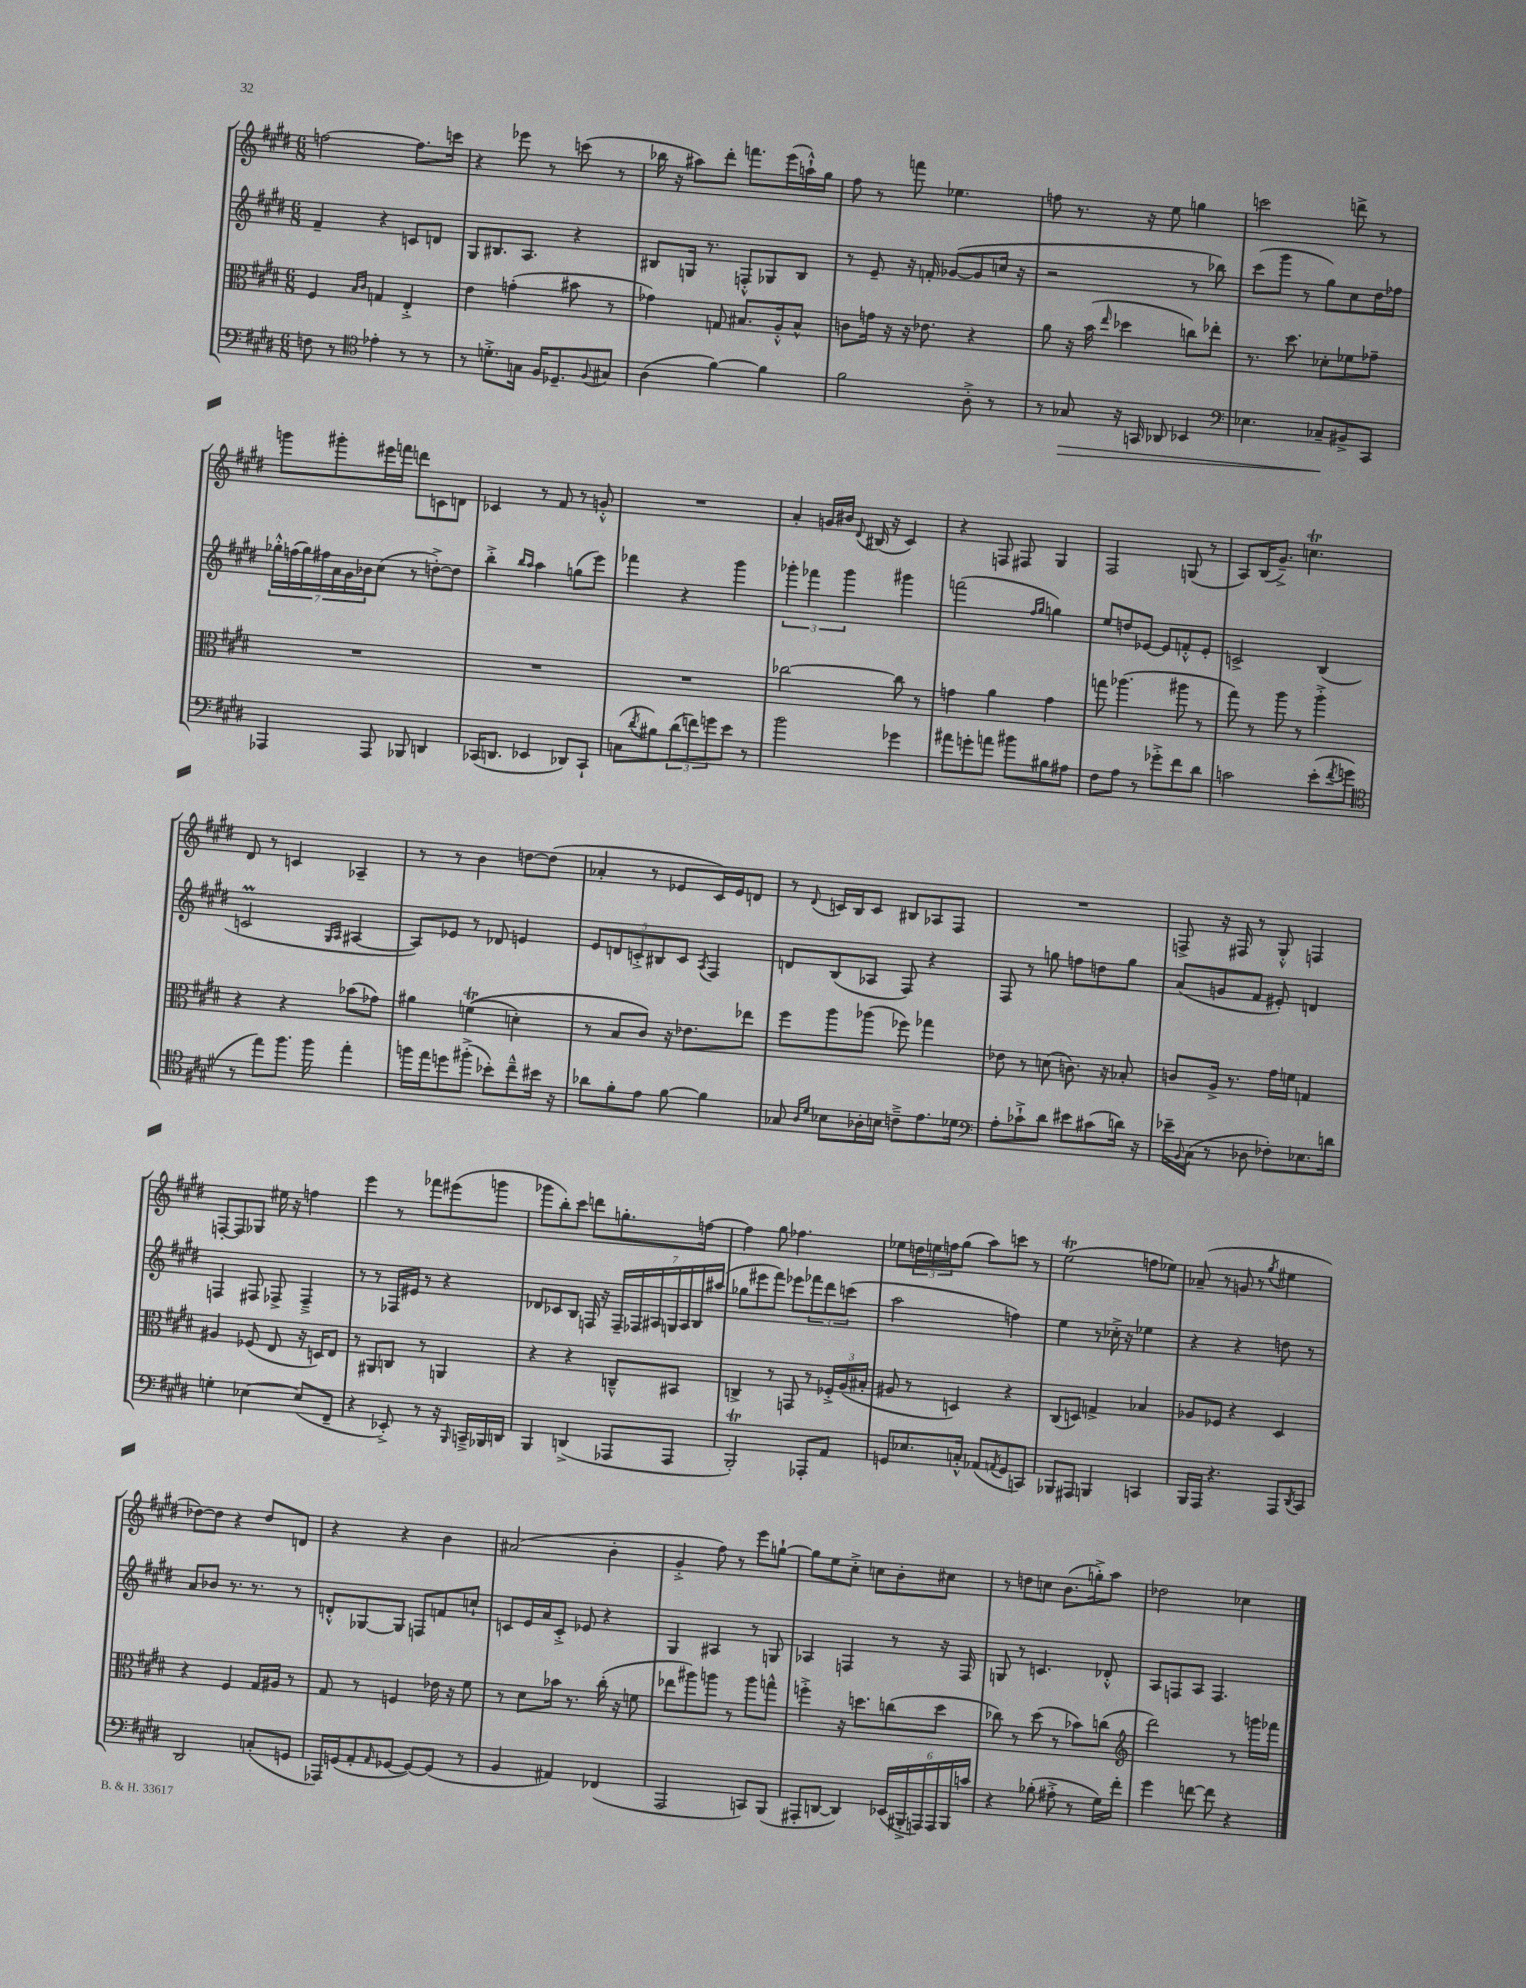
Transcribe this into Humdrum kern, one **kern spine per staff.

**kern	**kern	**kern	**kern
*staff4	*staff3	*staff2	*staff1
*clefF4	*clefC3	*clefG2	*clefG2
*k[f#c#g#d#]	*k[f#c#g#d#]	*k[f#c#g#d#]	*k[f#c#g#d#]
*M6/8	*M6/8	*M6/8	*M6/8
8F	4F#	4f#~	[2ff
8r	.	.	.
*clefC4	*	*	*
.	16qqB	.	.
.	16qqc#	.	.
4e-'	4G	4r	.
8r	4E'^	8c	8.ff]
8r	.	8d	.
.	.	.	16ccc
=	=	=	=
8r	4e	8G#	4r
8.d'^	.	8.B#	.
.	(4g'	.	8eee-
16G	.	8.A	.
16F#	.	.	8r
8.D-~	.	.	.
.	8b#	4r	(8ccc
8qqF#	.	.	.
8G#	8r	.	8r
=	=	=	=
(4A	4g-)	8B#	16bb-
.	.	.	16r
.	.	16G	8aa#)
.	.	8.r	.
[4f#)	8G	.	8ddd#'
.	8.B#	8F'^^	8.fff
4f#]	.	8G-	.
.	16A'^^	.	(16eee
.	8B#^^	8B#	16aa`^^)
.	.	.	16gg#
=	=	=	=
2f#	8c	8r	8ff#
.	16g	8e~	8r
.	16r	.	.
.	16r	16r	8fff
.	8.e-	16f'	.
.	.	([8g-	4.ee-
8A'^	4r	8g-]	.
8r	.	16cc	.
.	.	16r	.
=	=	=	=
8r	8a	2r	8ff
8G-	16r	.	8.r
.	(16b	.	.
.	16qqee	.	.
16r	4dd-	.	.
16GG	.	.	16r
8AA-	.	.	8ee
4BB-	8cc)	8r	4gg
.	8ee-'	8bb-)	.
=	=	=	=
*clefF4	*	*	*
4.E-	8.r	(8ccc#	2ccc
.	.	8ggg#	.
.	8.dd#	.	.
.	.	8r	.
8C-~	8d-'	8gg#)	.
8BB#^	8f-	8cc#	8ddd^
8CC#	8g-~	16dd#	8r
.	.	16ff-	.
=	=	=	=
4AAA-	2.r	28gg-'^^	8ggg
.	.	(28ff	.
.	.	28gg-)	.
.	.	28ff#	.
.	.	.	8ggg#'
.	.	28a	.
.	.	28g#	.
.	.	28b-	.
8AAA-	.	(8cc#	16eee#
.	.	.	16fff
8BBB-	.	8r	8ddd
4DD	.	[8dd'^)	8c
.	.	8dd]	8d
=	=	=	=
(16CC-	2.r	4bb'^	4c-
8.DD	.	.	.
.	.	16qqbb	.
.	.	16qqaa	.
4EE-	.	4aa	8r
.	.	.	8f#
8DD-)	.	(8gg	8r
8CC-`	.	8eee)	8g'^^
=	=	=	=
(8C	2.r	4fff-	2.r
8qd#	.	.	.
8B#)	.	.	.
(12d#	.	4r	.
12f)	.	.	.
12g	.	.	.
8e	.	4ggg#	.
8r	.	.	.
=	=	=	=
2b	[2cc-	6ggg-'	4a'
.	.	6fff-	.
.	.	.	16g
.	.	.	16b#
.	.	6ggg-	.
.	.	.	8qqd#
.	.	.	(16B#
.	.	.	16r
4g-	8cc-]	4ggg#	4c#)
.	8r	.	.
=	=	=	=
8a#	4g	(2fff	4r
8g'	.	.	.
8a	4a	.	8F
8b#	.	.	8F#
.	.	16qqff#	.
.	.	16qqgg#	.
8B#	4g	4gg)	4G#
8A#	.	.	.
=	=	=	=
8F#	8gg	8ee	2F#
8A	(4.aa-	8dd	.
8r	.	[8e-	.
8g-'^	.	8e-]	.
8f#	8aa#	8f'^^	(8G
8d#	8r	8e-'	8r
=	=	=	=
2c	8gg#)	2c^	8A)
.	8r	.	(16B
.	.	.	8.g#~^)
.	8aa	.	.
.	8r	.	4.cc
(8e'	4aa'^	(4B	.
8qf#	.	.	.
8g	.	.	.
=	=	=	=
*clefC4	*	*	*
8r	4r	2c	8d#
8ee)	.	.	8r
8.ff#	4r	.	4c
16ff#	.	.	.
.	.	16qqG#	.
.	.	16qqA	.
4ee'	(8b-	[4A#	4A-~
.	8g-)	.	.
=	=	=	=
16ff	4a#	8A#])	8r
16ee	.	.	.
8dd	.	8e-	8r
(8ff#'^	&((4f	8r	4b
8b-')	.	8d-	.
8cc#~^^	4d')	4e	[8dd
16b#	.	.	(8dd]
16r	.	.	.
=	=	=	=
8a-	8r	10e	4a-'
.	.	10d	.
8f#'	8B	.	.
.	.	10c'^	.
8e	8c#&)	.	8r
.	.	10B#	.
[8f#	16r	.	8e-
.	.	10c	.
.	8.e-	.	.
.	.	8qA	.
4f#]	.	4F#	16c#)
.	.	.	16e-
.	8ee-	.	8d
=	=	=	=
8G-	8ff#	8d	8r
16qqA	.	.	.
16qqd#	.	.	8qqd#
8B-	8aa	(8B	16c
.	.	.	16B
16A-'	(8aa-	8A-	8c
16B	.	.	.
8c~^	8ff-)	8F#)	8B#
8.e	4gg-	4r	8A-
.	.	.	8F#
16d-	.	.	.
=	=	=	=
*clefF4	*	*	*
8A'	8e-	8F#	2.r
8c-`^	8r	8r	.
8d#	(8d	8gg	.
8e#	8.c)	8ff	.
(8c#	.	8dd	.
.	16r	.	.
16d)	8B-'	8gg	.
16r	.	.	.
=	=	=	=
16e-~	8c	(8a	8F^
8qqBB	.	.	.
(16C#	.	.	.
8r	16A^	8g	16r
.	8.r	.	16F#
8D-	.	8f#	8r
8F-')	16g#	8e#')	8G#'^^
.	16f	.	.
8.E-	4G	4d	4F
16d	.	.	.
=	=	=	=
4G'	4A#	4F	[8F'
.	.	.	8F]
[4E-	(8F-	8F#	8G-
.	8E	8F-^	16ee#
.	.	.	16r
(8E-]	16r	4F-~^	4ff
.	16D)	.	.
8FF#~	8E	.	.
=	=	=	=
4r	8r	8r	4eee
.	8AA#	8r	.
8EE-'^)	8C	16F-	8r
.	.	16e#	.
8r	8r	8r	8fff-
16r	4AA	4r	(8eee#
16qqBBB	.	.	.
16CC~^	.	.	.
16BBB-	.	.	8ggg
16DD	.	.	.
=	=	=	=
4BBB	4r	8d-	8ggg-
.	.	8c-	8bb')
(4DD^	4r	8B	8ccc#
.	.	16F	8ddd
.	.	16r	.
8AAA-	8C~^^	28F~	8.gg'
.	.	28F-	.
.	.	28A#	.
.	.	28G	.
8AAA-	8BB#	.	.
.	.	28A#	.
.	.	28B	.
.	.	.	[16ff
.	.	(28aa#	.
=	=	=	=
2BBB')	4C^	8gg-	4ff]
.	.	8eee#	.
.	8r	8fff#)	8gg#
.	8GG	8eee-	4.ff-
8AAA-'	8r	12fff-	.
.	.	12ddd#	.
8AA	24F-'^	.	.
.	(24A	(12ccc	.
.	24B#'	.	.
=	=	=	=
8GG	8A#	2aa	8ee-
8.E-	8r	.	24dd
.	.	.	24ee
.	.	.	24ff
.	4D)	.	(8gg#
16C'^^	.	.	.
(8AA-	.	.	8aa)
8qAA	.	.	.
8GG	4r	4ff)	8ccc
8CC)	.	.	8r
=	=	=	=
8BBB-	(8C#	4ee	(2ee
8AAA#	8D)	.	.
4BBB	4G^	8r	.
.	.	16cc-'^	.
.	.	16r	.
4CC	4B-	4ee-	8ff
.	.	.	8ee-)
=	=	=	=
16BBB	8A-	4r	(8a-~
16AAA	.	.	.
4.r	8F-	.	8r
.	4r	4r	8g
.	.	.	8r
.	.	.	8qgg#
8AAA	4D#	8dd	4ee#
8qDD#	.	.	.
8CC#	.	8r	.
=	=	=	=
2DD#	4r	8a	[8dd-)
.	.	8b-	8dd-]
.	4F#	8.r	4r
.	.	8.r	.
(8C'	16G#	.	8dd-
.	16A#	.	.
8GG	8r	8r	8d
=	=	=	=
16AAA-)	8G#	8d'^^	4r
(16GG	.	.	.
8AA'	8r	[8G-	.
16qqAA	.	.	.
[8GG-	4F	8G-]	4r
8GG-_)	.	8F	.
(8GG-]	16e-	8f	4b
.	16r	.	.
8r	8f#	8cc`	.
=	=	=	=
4BB	8r	8c	(2a#
.	8d#	16e	.
.	.	16a	.
4AA#)	16b-	8c'^	.
.	8.r	.	.
.	.	8e-	.
(4FF-	(16cc#'	4r	4b'
.	16r	.	.
.	8f	.	.
=	=	=	=
2AAA	8ee-	4G#	4g#'^
.	8aa#)	.	.
.	8aa	4A#	8ff#)
.	8r	.	8r
8CC)	8aa	8r	8eee
(8BBB	8gg^^	8G	[8gg`
=	=	=	=
8AAA#'	4ff'^	4A-	8gg]
[8DD	.	.	8ee
4DD])	16r	4F	8cc#'^
.	8.dd	.	.
.	.	.	8cc
(24EE-	(8cc	8r	8b'
24BBB#'^	.	.	.
24AAA)	.	.	.
24AAA	8dd	16r	8cc#
24BBB#	.	.	.
.	.	16F	.
24c	.	.	.
=	=	=	=
4r	8cc-)	8G	8r
.	8r	8r	8dd
(8B-'	(8dd#	4.c	8cc
8A#'^	8r	.	(8.b
8r	8b-)	.	.
.	.	.	16gg'^)
16G#)	(8cc	8d-'^^	8aa
16f#'	.	.	.
=	=	=	=
*	*clefG2	*	*
4g#	2ddd#)	8A	2dd-
.	.	8F	.
[8f	.	8A	.
8f]	.	4.F	.
4r	8r	.	4cc-
.	16ggg	.	.
.	16fff-	.	.
==	==	==	==
*-	*-	*-	*-
